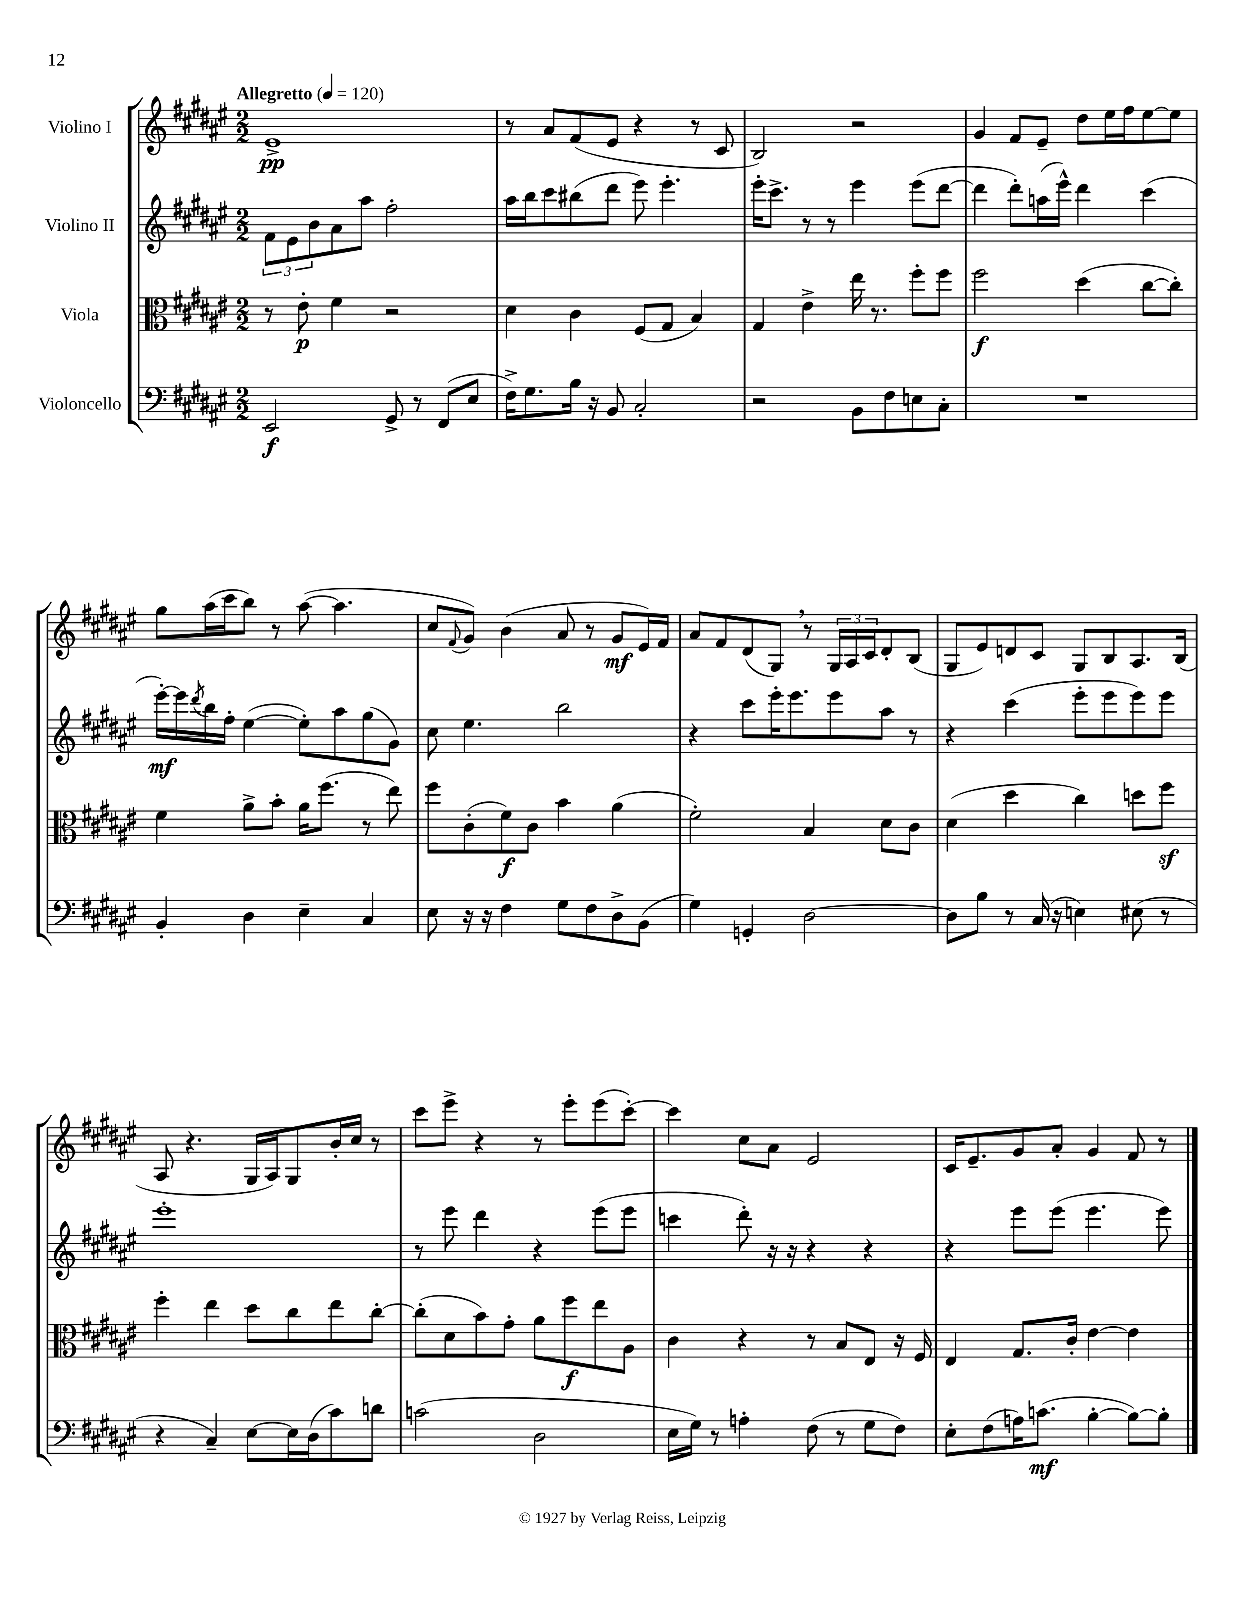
<<
\new StaffGroup <<
\new Staff = "s0" \with { instrumentName = "Violino I" } {
    \clef treble \key fis \major \numericTimeSignature \time 2/2 \tempo "Allegretto" 4 = 120
    eis'1->\pp |
    r8 ais'8 fis'8( eis'8 r4 r8 cis'8 |
    b2) r2 |
    gis'4 fis'8 eis'8-- dis''8 eis''16 fis''16 eis''8~ eis''8 |
    gis''8 ais''16( cis'''16 b''8) r8 ais''8~( ais''4. |
    cis''8 \appoggiatura { fis'8 } gis'8) b'4( ais'8 r8 gis'8\mf eis'16) fis'16 |
    ais'8 fis'8 dis'8( gis8) \breathe r8 \tuplet 3/2 { gis16 ais16 cis'16 } dis'8-. b8( |
    gis8 eis'8) d'8 cis'8 gis8 b8 ais8. b16( |
    ais8 r4. gis16 ais16) gis8 b'16-. cis''16 r8 |
    cis'''8 eis'''8-> r4 r8 eis'''8-. eis'''8( cis'''8~-.) |
    cis'''4 cis''8 ais'8 eis'2 |
    cis'16 eis'8.-- gis'8 ais'8-. gis'4 fis'8 r8 \bar "|." |
}
\new Staff = "s1" \with { instrumentName = "Violino II" } {
    \clef treble \key fis \major \numericTimeSignature \time 2/2
    \tuplet 3/2 { fis'8 eis'8 b'8 } ais'8 ais''8 fis''2-. |
    ais''16 b''16 cis'''8 bis''8( dis'''8 eis'''8) eis'''4.-. |
    eis'''16-. cis'''8.-> r8 r8 eis'''4 eis'''8( dis'''8~ |
    dis'''4 dis'''8-.) a''16( eis'''16-^) dis'''4 cis'''4( |
    eis'''16~-.\mf) eis'''16 \acciaccatura { dis'''8 } b''16 fis''16-. eis''4~( eis''8-.) ais''8 gis''8( gis'8) |
    cis''8 eis''4. b''2 |
    r4 cis'''8 eis'''16-. eis'''8. eis'''8 ais''8 r8 |
    r4 cis'''4( eis'''8-. eis'''8 eis'''8) eis'''8 |
    eis'''1-. |
    r8 eis'''8 dis'''4 r4 eis'''8( eis'''8 |
    c'''4 dis'''8-.) r16 r16 r4 r4 |
    r4 eis'''8 eis'''8( eis'''4. eis'''8) \bar "|." |
}
\new Staff = "s2" \with { instrumentName = "Viola" } {
    \clef alto \key fis \major \numericTimeSignature \time 2/2
    r8 eis'8-.\p fis'4 r2 |
    dis'4 cis'4 fis8( gis8 b4) |
    gis4 eis'4-> eis''16 r8. fis''8-. fis''8 |
    fis''2\f dis''4( cis''8~ cis''8-.) |
    fis'4 ais'8-> b'8-. ais'16 fis''8.( r8 eis''8) |
    fis''8 cis'8-.( fis'8\f) cis'8 b'4 ais'4( |
    fis'2-.) b4 dis'8 cis'8 |
    dis'4( dis''4 cis''4) d''8 fis''8\sf |
    fis''4-. eis''4 dis''8 cis''8 eis''8 cis''8~-. |
    cis''8-.( dis'8 b'8) gis'8-. ais'8 fis''8\f eis''8 ais8 |
    cis'4 r4 r8 b8 eis8 r16 fis16 |
    eis4 gis8. cis'16-. eis'4~ eis'4 \bar "|." |
}
\new Staff = "s3" \with { instrumentName = "Violoncello" } {
    \clef bass \key fis \major \numericTimeSignature \time 2/2
    eis,2\f gis,8-> r8 fis,8( eis8 |
    fis16->) gis8. b16 r16 b,8 cis2-. |
    r2 b,8 fis8 e8 cis8-. |
    R1 |
    b,4-. dis4 eis4-- cis4 |
    eis8 r16 r16 fis4 gis8 fis8 dis8-> b,8( |
    gis4) g,4-. dis2~ |
    dis8 b8 r8 cis16( r16 e4) eis8( r8 |
    r4 cis4--) eis8~ eis16 dis16( cis'8) d'8 |
    c'2( dis2 |
    eis16 gis16) r8 a4-. fis8( r8 gis8 fis8) |
    eis8-. fis8( a16) c'8.\mf( b4~-. b8~) b8-. \bar "|." |
}
>>
>>
\layout { \context { \Score \remove "Bar_number_engraver" } }
